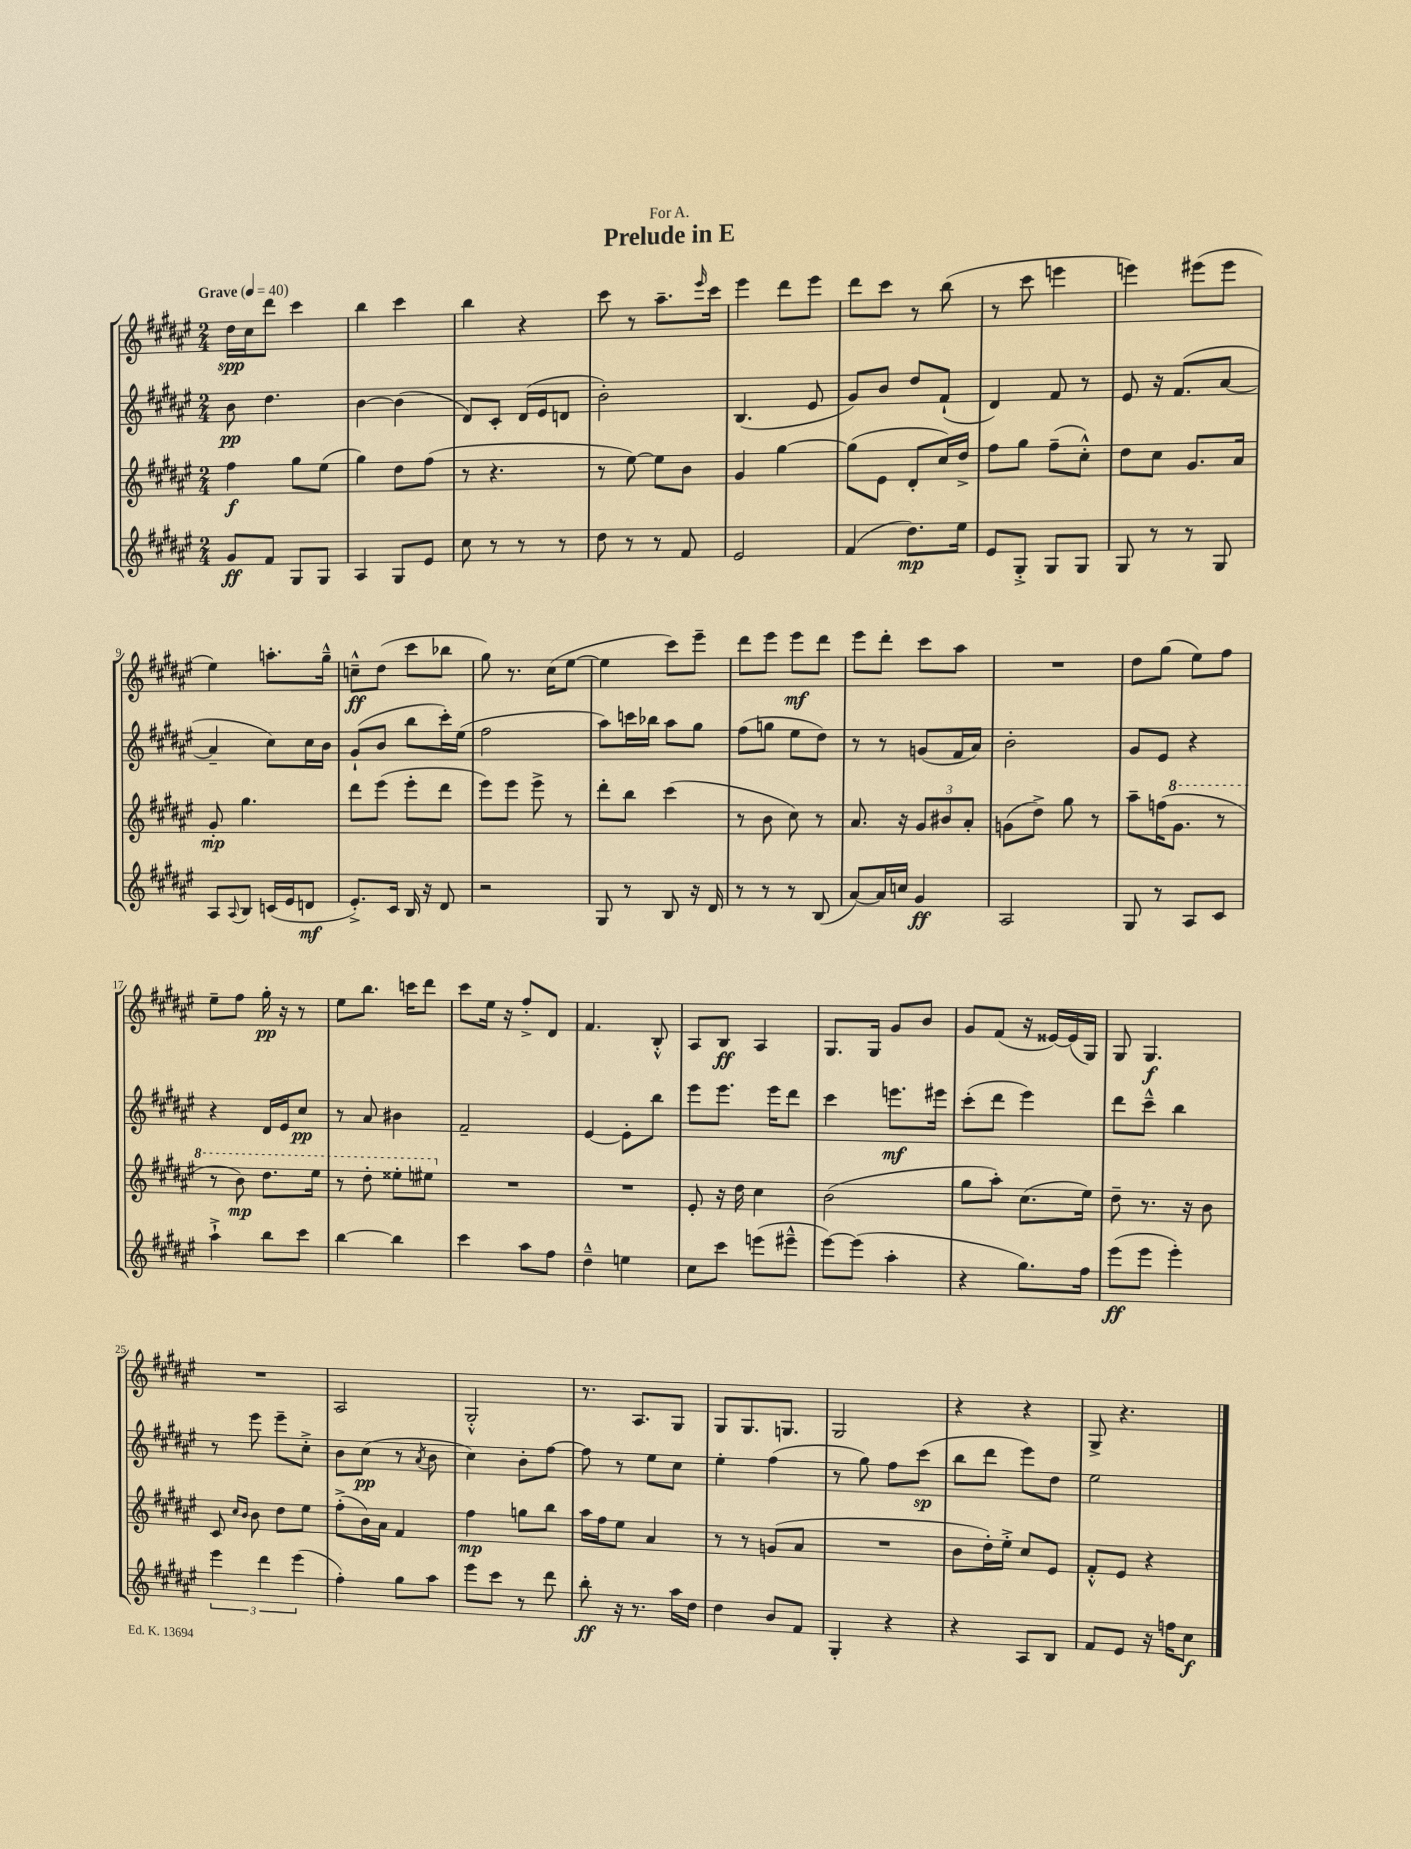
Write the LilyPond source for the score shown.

\header { title = "Prelude in E" dedication = "For A." }
<<
\new StaffGroup <<
\new Staff = "s0" {
    \clef treble \key fis \major \numericTimeSignature \time 2/4 \tempo "Grave" 4 = 40
    dis''16\spp cis''16 dis'''8 cis'''4 |
    b''4 cis'''4 |
    b''4 r4 |
    cis'''8 r8 ais''8.-- \grace { eis'''16 } cis'''16 |
    eis'''4 dis'''8 eis'''8 |
    dis'''8 cis'''8 r8 b''8( |
    r8 cis'''8 e'''4 |
    e'''4) eis'''8( eis'''8 |
    eis''4) a''8.-. gis''16---^ |
    c''8---^\ff dis''8( cis'''8 bes''8 |
    gis''8) r8. cis''16( eis''8~ |
    eis''4 cis'''8) eis'''8-- |
    dis'''8 eis'''8 eis'''8\mf dis'''8 |
    eis'''8 dis'''8-. cis'''8 ais''8 |
    R2 |
    dis''8 gis''8( eis''8) fis''8 |
    eis''8-- fis''8 gis''16-.\pp r16 r8 |
    eis''8 b''8. c'''16 dis'''8 |
    cis'''8 eis''16 r16 fis''8-.-> dis'8 |
    fis'4. b8-.-^ |
    ais8 b8\ff ais4 |
    gis8. gis16 gis'8 b'8 |
    gis'8 fis'8( r16 eisis'16~) eisis'16( gis16) |
    gis8 gis4.\f |
    R2 |
    ais2 |
    gis2-.-^ |
    r8. ais8. gis8 |
    gis8 gis8. g8. |
    gis2 |
    r4 r4 |
    gis8-> r4. \bar "|." |
}
\new Staff = "s1" {
    \clef treble \key fis \major \numericTimeSignature \time 2/4
    b'8\pp dis''4. |
    b'4~ b'4( |
    dis'8) cis'8-. dis'16( eis'16 d'8 |
    b'2-.) |
    b4.( eis'8 |
    gis'8) b'8 dis''8 fis'8-!( |
    dis'4) fis'8 r8 |
    eis'8 r16 fis'8.( ais'8~ |
    ais'4-- cis''8) cis''16 b'16 |
    gis'8-!( b'8 b''8 cis'''16-.) eis''16( |
    fis''2 |
    ais''8) c'''16 bes''16 ais''8 gis''8 |
    fis''8( g''8 eis''8 dis''8) |
    r8 r8 g'8( fis'16 ais'16) |
    b'2-. |
    gis'8 eis'8 r4 |
    r4 dis'16 eis'16 cis''8\pp |
    r8 ais'8 bis'4 |
    fis'2-- |
    eis'4~ eis'8-. b''8 |
    eis'''8 eis'''8. eis'''16 dis'''8 |
    cis'''4 e'''8.\mf eis'''16 |
    cis'''8-.( dis'''8 eis'''4) |
    dis'''8 cis'''8---^ b''4 |
    r8 eis'''8 eis'''8-- cis''8-.-> |
    b'8 cis''8\pp( r8 \acciaccatura { ais'8 } b'8 |
    cis''4) b'8-. fis''8~ |
    fis''8 r8 eis''8 cis''8 |
    eis''4-. fis''4( |
    r8 gis''8) fis''8 cis'''8\sp( |
    b''8 dis'''8 eis'''8) dis''8 |
    eis''2 \bar "|." |
}
\new Staff = "s2" {
    \clef treble \key fis \major \numericTimeSignature \time 2/4
    fis''4\f gis''8 eis''8( |
    gis''4) dis''8 fis''8( |
    r8 r4. |
    r8 eis''8~) eis''8 b'8 |
    gis'4 gis''4~ |
    gis''8( eis'8 dis'8-. cis''16) dis''16-> |
    fis''8 gis''8 fis''8--( cis''8-.-^) |
    dis''8 cis''8 gis'8. ais'16 |
    gis'8-.\mp gis''4. |
    dis'''8 eis'''8( eis'''8-. dis'''8 |
    eis'''8) eis'''8 eis'''8-> r8 |
    dis'''8-. b''8 cis'''4( |
    r8 b'8 cis''8) r8 |
    ais'8. r16 \tuplet 3/2 { gis'8 bis'8 ais'8-. } |
    g'8( dis''8->) gis''8 r8 |
    ais''8-- f''16( \ottava #1 gis''8. r8 |
    r8 b''8\mp) dis'''8. eis'''16 |
    r8 dis'''8-. eisis'''8-. eis'''8 \ottava #0 |
    R2 |
    R2 |
    eis'8-. r16 dis''16 cis''4 |
    b'2( |
    gis''8 ais''8-.) cis''8.( eis''16) |
    dis''8-- r8. r16 b'8 |
    cis'8 \grace { cis''16 b'16 } b'8 dis''8 eis''8 |
    fis''8-.->( b'16) ais'16 fis'4 |
    fis''4\mp g''8 b''8 |
    ais''16 fis''16 eis''8 ais'4 |
    r8 r8 g'8( ais'8 |
    R2 |
    b'8 dis''16-.) eis''16-.-> cis''8 eis'8 |
    fis'8-.-^ eis'8 r4 \bar "|." |
}
\new Staff = "s3" {
    \clef treble \key fis \major \numericTimeSignature \time 2/4
    gis'8\ff fis'8 gis8 gis8 |
    ais4 gis8 eis'8 |
    cis''8 r8 r8 r8 |
    dis''8 r8 r8 fis'8 |
    eis'2 |
    fis'4( dis''8.\mp) eis''16 |
    eis'8 gis8-.-> gis8 gis8 |
    gis8 r8 r8 gis8 |
    ais8 \appoggiatura { ais8 } b8 c'16( eis'16 d'8\mf |
    eis'8.-.->) cis'16 b16 r16 dis'8 |
    r2 |
    gis8 r8 b8 r16 dis'16 |
    r8 r8 r8 b8( |
    ais'8~) ais'16 c''16 gis'4\ff |
    ais2 |
    gis8 r8 ais8 cis'8 |
    ais''4-!-> b''8 cis'''8 |
    b''4~ b''4 |
    cis'''4 ais''8 fis''8 |
    dis''4---^ e''4 |
    cis''8 cis'''8 e'''8( eis'''8---^ |
    eis'''8~) eis'''8( ais''4-. |
    r4 gis''8.) fis''16 |
    eis'''8\ff( eis'''8 eis'''4-.) |
    \tuplet 3/2 { eis'''4 dis'''4 eis'''4( } |
    fis''4-.) gis''8 ais''8 |
    eis'''8 cis'''8 r8 dis'''8 |
    b''8-.\ff r16 r8. ais''16 dis''16 |
    dis''4 b'8 fis'8 |
    gis4-. r4 |
    r4 ais8 b8 |
    fis'8 eis'8 r16 f''16 cis''8\f \bar "|." |
}
>>
>>
